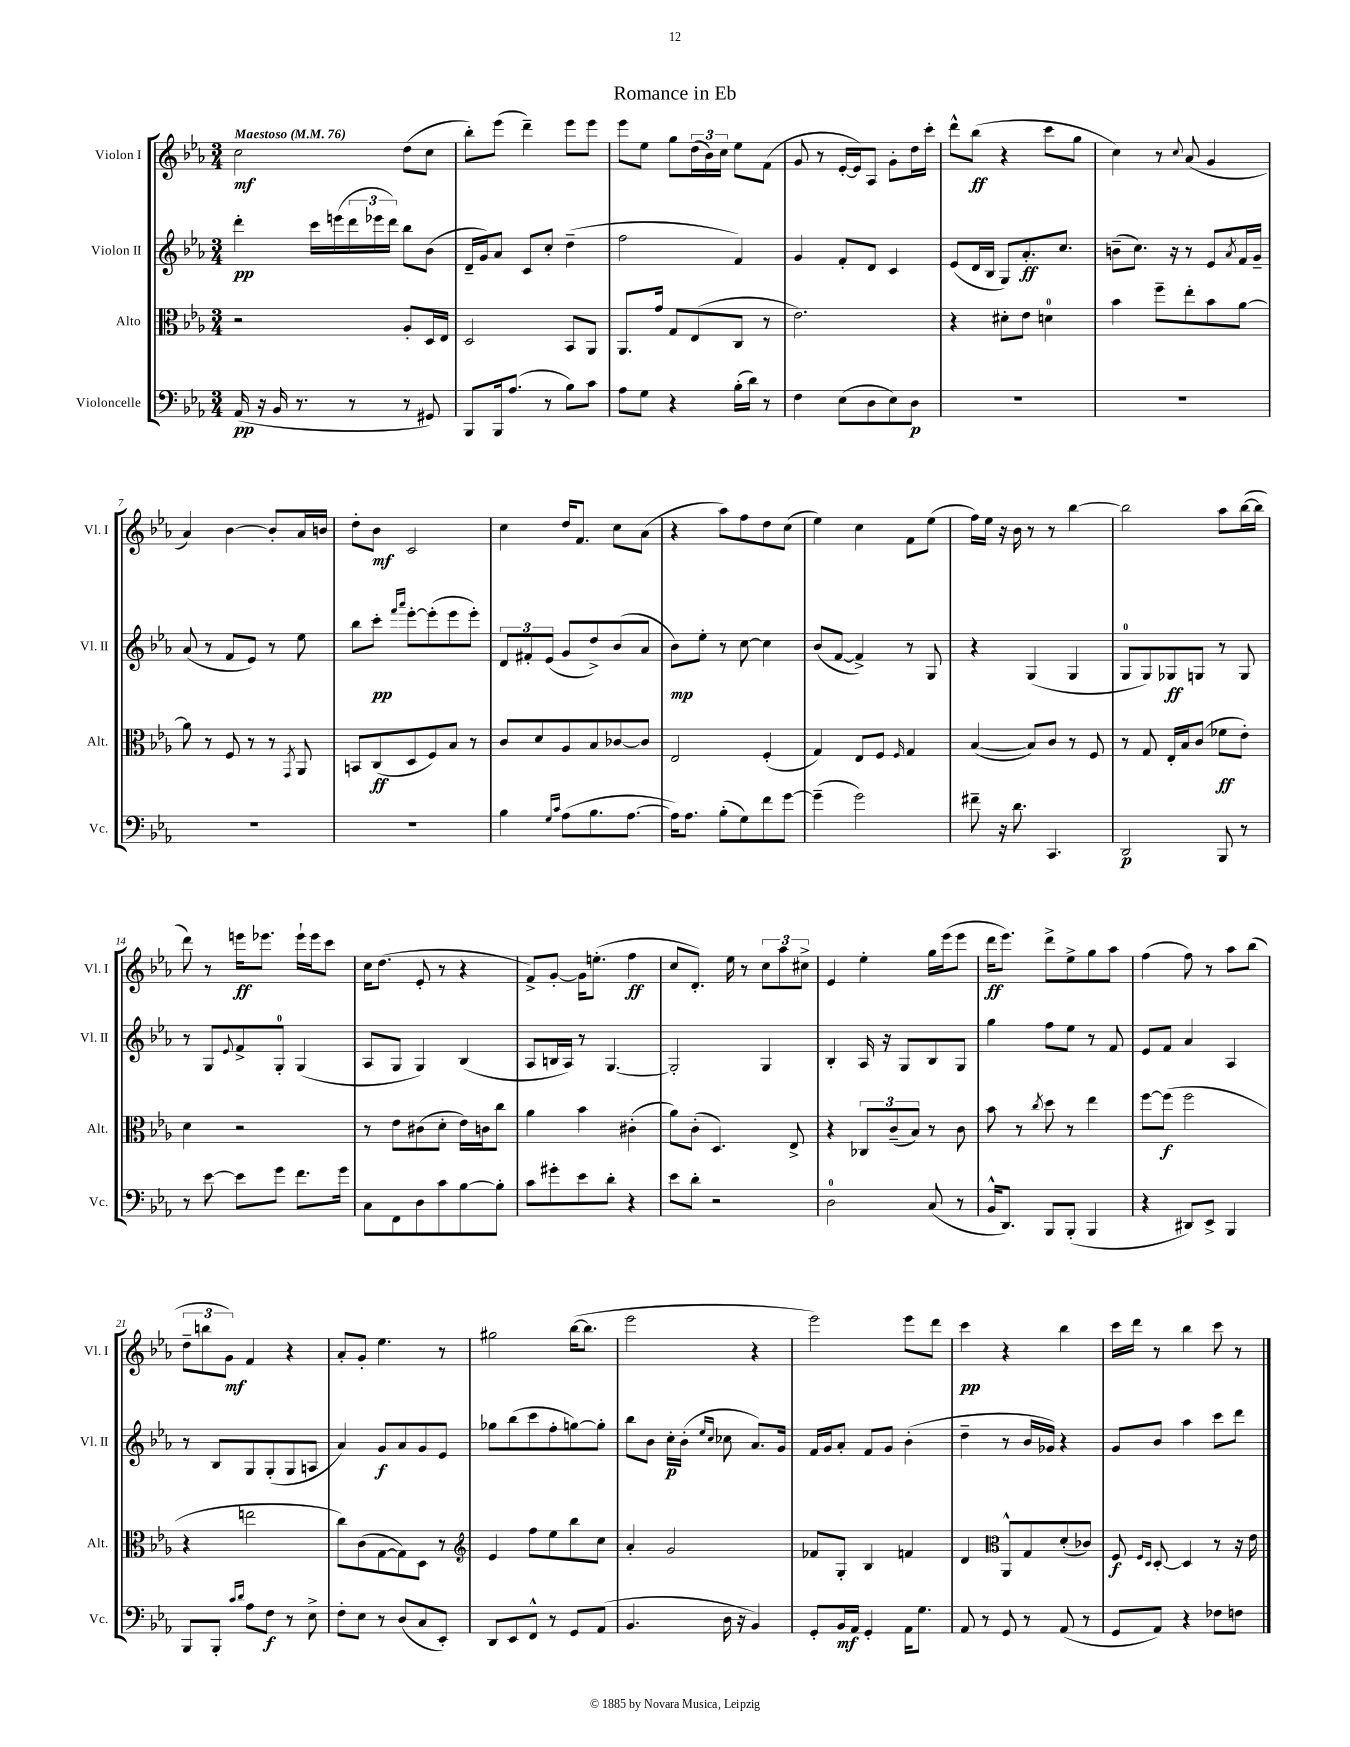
\header { title = "Romance in Eb" }
<<
\new StaffGroup <<
\new Staff = "s0" \with { instrumentName = "Violon I" shortInstrumentName = "Vl. I" } {
    \clef treble \key ees \major \numericTimeSignature \time 3/4 \tempo "Maestoso" 4 = 76
    c''2\mf d''8( c''8 |
    bes''8-.) ees'''8( d'''4--) ees'''8 ees'''8 |
    ees'''8 ees''8 g''8 \tuplet 3/2 { d''16( bes'16) c''16 } ees''8 f'8( |
    g'8 r8 ees'16~-. ees'16) aes8 g'8-. d''16 c'''16-. |
    d'''8-^ bes''8\ff( r4 c'''8 g''8 |
    c''4) r8 \appoggiatura { c''8 } aes'8( g'4 |
    aes'4) bes'4~ bes'8-. aes'16 b'16 |
    d''8-. bes'8\mf c'2 |
    c''4 d''16 f'8. c''8 aes'8( |
    r4 aes''8) f''8 d''8 c''8( |
    ees''4) c''4 f'8 ees''8( |
    f''16) ees''16 r16 bes'16 r8 r8 bes''4~ |
    bes''2 aes''8 bes''16~( bes''16 |
    d'''8) r8 e'''16\ff ees'''8. ees'''16-! ees'''16 c'''8 |
    c''16 d''8.( ees'8-. r8 r4 |
    f'8->) g'8~-. g'16 e''8.-.( f''4\ff |
    c''8 d'8.-.) ees''16 r8 \tuplet 3/2 { c''8 aes''8 cis''8-> } |
    ees'4 ees''4-. g''16 ees'''16( ees'''8 |
    d'''16\ff ees'''8.) d'''8-> ees''8-> g''8 aes''8 |
    f''4( f''8) r8 aes''8 bes''8( |
    \tuplet 3/2 { d''8-- b''8 g'8\mf) } f'4 r4 |
    aes'8-. g'8-. ees''4. r8 |
    gis''2 bes''16~( bes''8. |
    ees'''2 r4 |
    ees'''2) ees'''8 d'''8 |
    c'''4\pp r4 bes''4 |
    c'''16 d'''16 r8 bes''4 c'''8 r8 \bar "|." |
}
\new Staff = "s1" \with { instrumentName = "Violon II" shortInstrumentName = "Vl. II" } {
    \clef treble \key ees \major \numericTimeSignature \time 3/4
    d'''4-.\pp c'''16 e'''16( \tuplet 3/2 { d'''16 ees'''16 d'''16) } bes''8 bes'8( |
    d'16-- g'16) aes'8 c'8 c''8-. d''4--( |
    f''2 f'4) |
    g'4 f'8-. d'8 c'4 |
    ees'8( d'16 bes16 g8) aes'8.-.\ff c''8. |
    b'8--( c''8.) r16 r8 ees'8 \acciaccatura { aes'8 } f'16 g'16-- |
    aes'8( r8 f'8 ees'8) r8 ees''8 |
    bes''8 c'''8-.\pp \grace { f'''16 aes'''16 } ees'''8~-. ees'''8-.( ees'''8 ees'''8-.) |
    \tuplet 3/2 { d'8 fis'8-. ees'8( } g'8 d''8->) bes'8( aes'8 |
    bes'8\mp) ees''8-. r8 c''8~ c''4 |
    bes'8( f'8~ f'4->) r8 g8 |
    r4 g4( g4 |
    g8-0 g8) ges8\ff g8 r8 g8 |
    r8 g8 \appoggiatura { ees'8 } f'8-> g8-0-. g4( |
    aes8 g8 g4) bes4( |
    aes8 b16 aes16) r8 g4.~ |
    g2-. g4 |
    bes4-. aes16 r16 g8 bes8 g8 |
    g''4 f''8 ees''8 r8 f'8 |
    ees'8 f'8 aes'4 aes4 |
    r8 bes8 g8 g8-.( g8 a8 |
    aes'4) g'8\f aes'8 g'8 ees'8 |
    ges''8 bes''8( c'''8 f''8-. g''8~) g''8-. |
    bes''8 bes'8 c''16-.\p bes'16-.( \grace { ees''16 c''16 } ces''8 aes'8.) g'16 |
    f'16 g'16 aes'8-. f'8 g'8 bes'4-.( |
    d''4-- r8 bes'16 ges'16) r4 |
    g'8 bes'8 aes''4 c'''8 d'''8 \bar "|." |
}
\new Staff = "s2" \with { instrumentName = "Alto" shortInstrumentName = "Alt." } {
    \clef alto \key ees \major \numericTimeSignature \time 3/4
    r2 aes8-. d16 ees16 |
    d2 bes,8 aes,8 |
    aes,8. g'16 g8 ees8( c8 r8 |
    ees'2.) |
    r4 dis'8-. ees'8 d'4-0 |
    bes'4 f''8-- ees''8-. bes'8 aes'8~ |
    aes'8 r8 f8 r8 r8 \acciaccatura { g,8 } aes,8 |
    b,8 c8\ff( d8 f8) bes8 r8 |
    c'8 d'8 aes8 bes8 ces'8~ ces'8 |
    ees2 f4-.( |
    g4) ees8 f8 \grace { f16 } g4 |
    bes4~( bes8) c'8 r8 f8 |
    r8 g8 ees16-. bes16 c'8( fes'8\ff ees'8-.) |
    d'4 r2 |
    r8 ees'8 cis'8( d'8-. ees'16) c'16 c''8 |
    aes'4 bes'4 cis'4-.( |
    aes'8) c'8-.( d4.) ees8-> |
    r4 \tuplet 3/2 { ces8 c'8--( bes8) } r8 c'8 |
    bes'8 r8 \acciaccatura { c''8 } d''8 r8 ees''4 |
    f''8~ f''8\f( f''2 |
    r4 e''2 |
    c''8) c'8( g8~ g8) d8 r8 |
    \clef treble ees'4 f''8 ees''8 bes''8 c''8 |
    aes'4-. g'2 |
    fes'8 g8-. bes4 f'4 |
    d'4 \clef alto aes,8-^ g8 d'8-.( ces'8) |
    f8\f \grace { f16 d16 } d8~-. d4 r8 r16 ees'16 \bar "|." |
}
\new Staff = "s3" \with { instrumentName = "Violoncelle" shortInstrumentName = "Vc." } {
    \clef bass \key ees \major \numericTimeSignature \time 3/4
    aes,16\pp( r16 bes,16 r8. r8 r8 gis,8) |
    bes,,8 bes,,16 aes8.( r8 bes8) c'8 |
    aes8 g8 r4 bes16-.( d'16) r8 |
    f4 ees8( d8 ees8) d8\p |
    R2. |
    R2. |
    R2. |
    R2. |
    bes4 \grace { g16 c'16 } aes8( bes8. aes8.~ |
    aes16) aes8. bes8-.( g8) f'8 g'8~ |
    g'4--( g'2) |
    fis'8-- r16 d'8. c,4. |
    d,2\p bes,,8 r8 |
    r8 ees'8~ ees'8 g'8 f'8. g'16 |
    c8 f,8 d8 c'8 bes8~ bes8-. |
    c'8 gis'8-. ees'8 d'8-. r4 |
    ees'8 d'8-. r2 |
    d2-0 c8( r8 |
    bes,16-^ d,8.) bes,,8 bes,,8-.( bes,,4 |
    r4 dis,8) ees,8-> bes,,4 |
    bes,,8 bes,,8-. \grace { c'16 d'16 } aes8 f8\f r8 ees8-> |
    f8-. ees8 r8 d8( c8 ees,8-.) |
    d,8 ees,8 f,8-^ r8 g,8 aes,8( |
    bes,4. d16 r16 bes,4) |
    g,8-. bes,16\mf aes,16 g,4-. aes,16 g8. |
    aes,8 r8 g,8 r8 aes,8( r8 |
    g,8 aes,8) r4 fes8 f8 \bar "|." |
}
>>
>>
